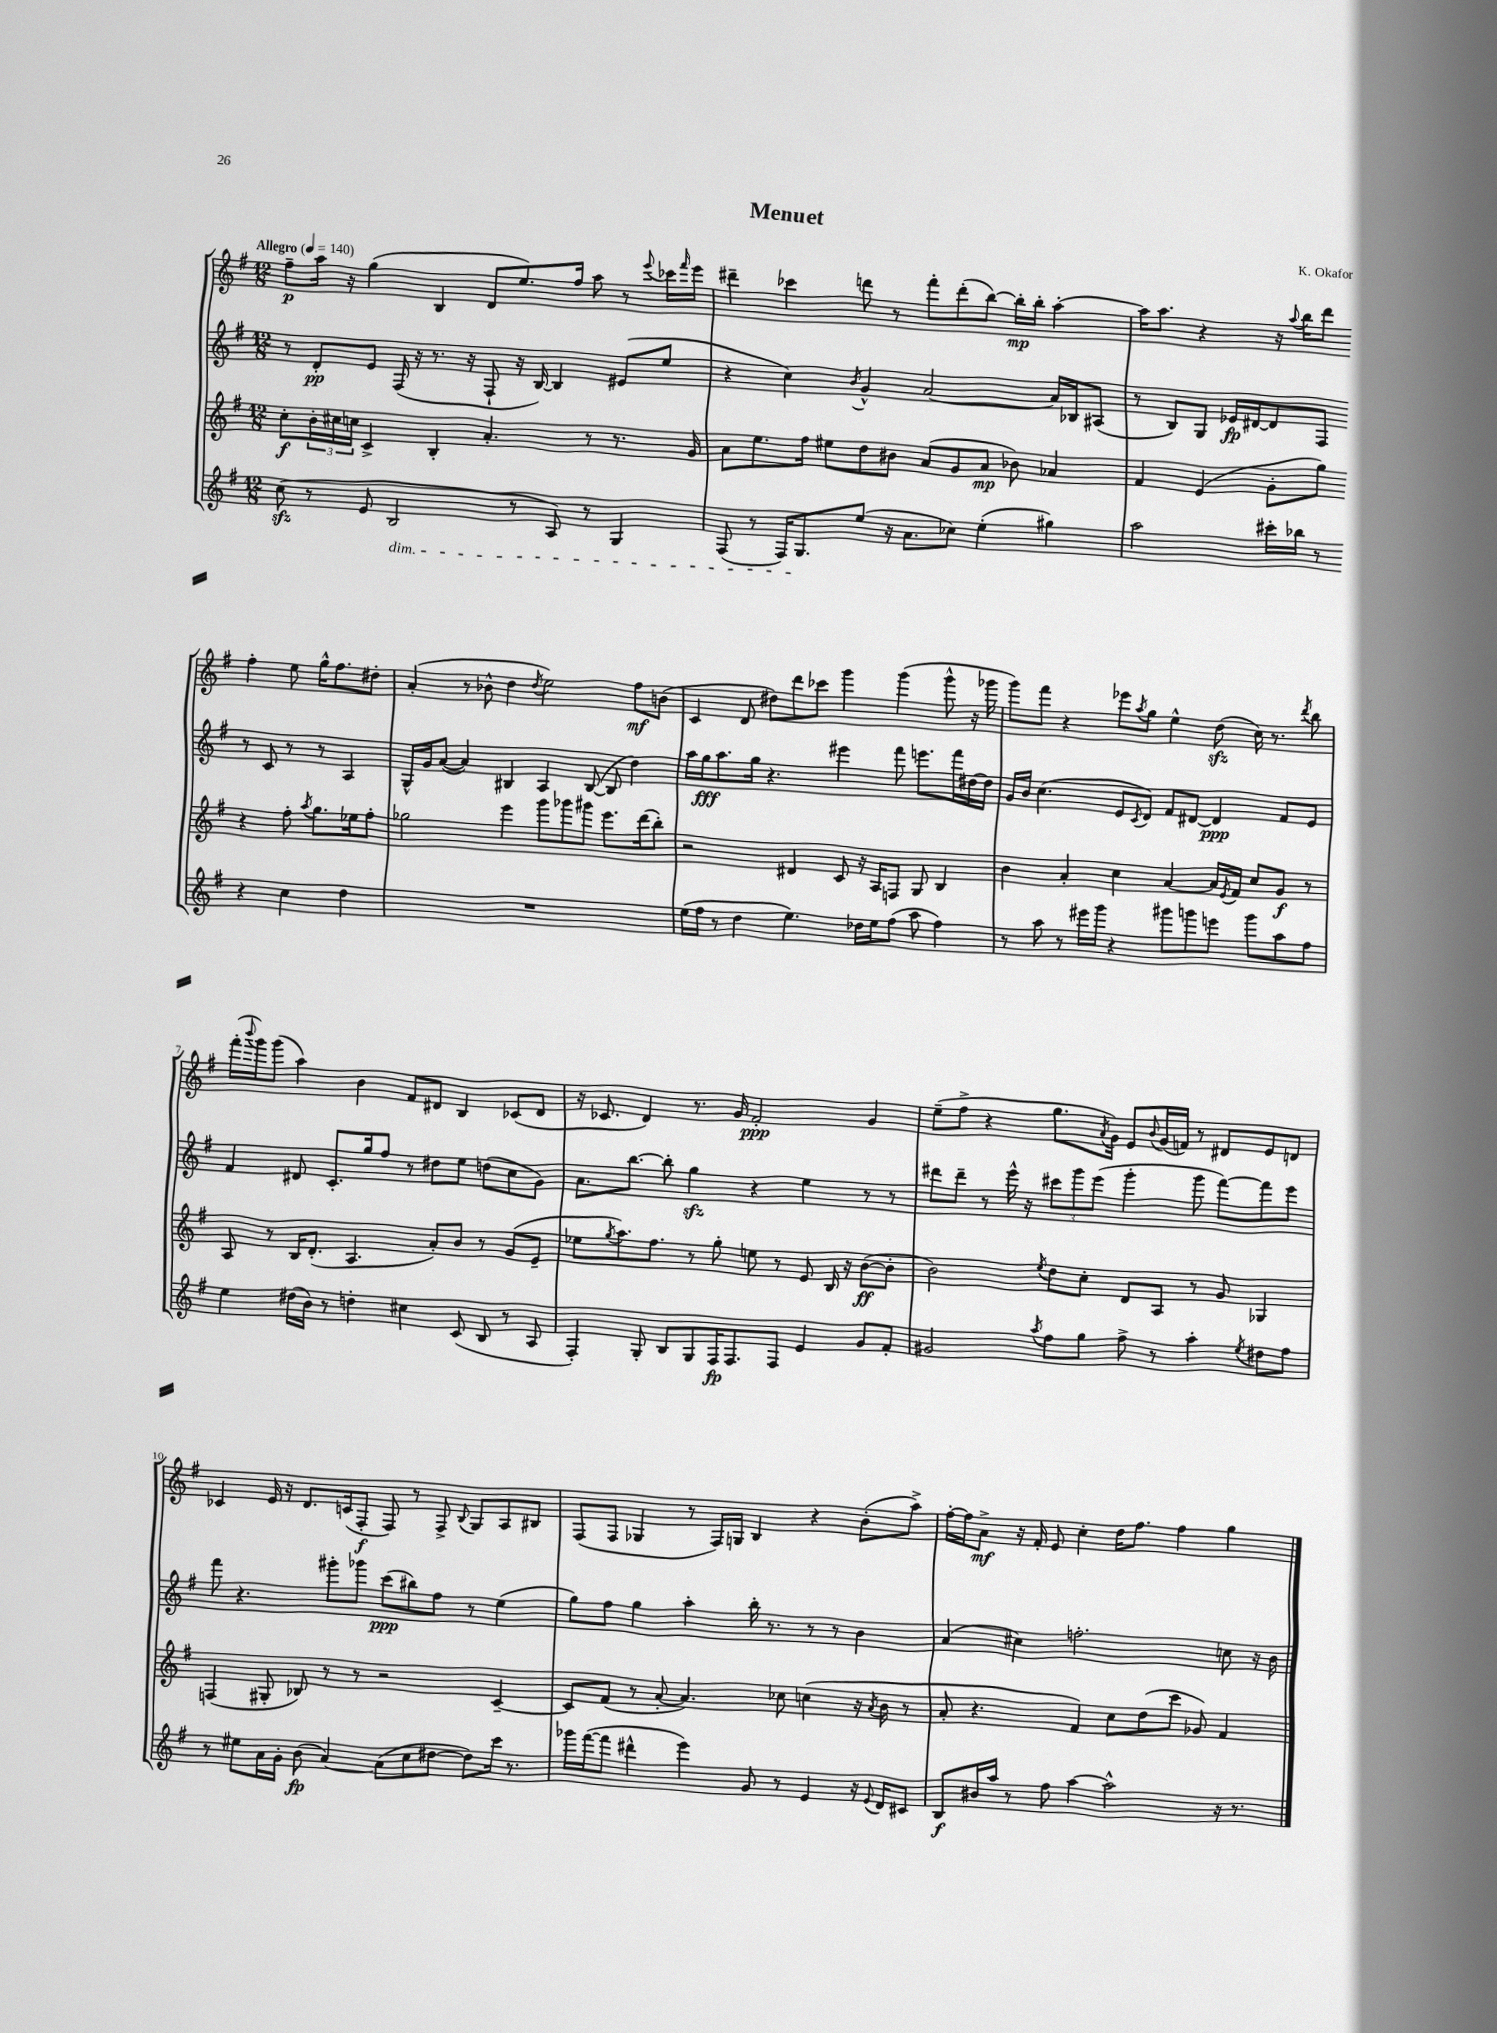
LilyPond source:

\header { title = "Menuet" composer = "K. Okafor" }
<<
\new StaffGroup <<
\new Staff = "s0" {
    \clef treble \key g \major \numericTimeSignature \time 12/8 \tempo "Allegro" 4 = 140
    fis''8--\p a''16 r16 g''4( b4 d'8 e''8.) fis''16 a''8 r8 \appoggiatura { e'''8 } ces'''16 \grace { fis'''16 } e'''16 |
    dis'''4-- ces'''4 d'''8 r8 fis'''8-. d'''8-.( b''8~) b''16-.\mp b''16-. a''4~-. |
    a''16 a''8. r4 r16 \appoggiatura { a''8 } b''16 d'''8 fis''4-. e''8 g''16-^ fis''8. dis''8-. |
    a'4-.( r8 bes'8-^ d''4 \acciaccatura { d''8 } e''2) fis''8\mf b'8( |
    c'4 d'8 dis''8) d'''8 ces'''8 g'''4 g'''4( g'''8-^ r16 ges'''16 |
    g'''8) fis'''8 r4 ees'''8 \acciaccatura { a''8 } g''8 e''4-^ d''8\sfz( c''16) r8. \acciaccatura { d'''8 } b''8 |
    fis'''16-.( \appoggiatura { b'''8 } g'''16) g'''8( a''4) b'4 fis'8 dis'8 b4 ces'8( dis'8 |
    r16 ces'8. d'4) r8. g'16 fis'2-.\ppp g'4 |
    e''8--( fis''8-> r4 g''8. \acciaccatura { a'8 } g'16) e'8 \appoggiatura { b'8 } g'16( f'16) r8 dis'8 e'8 d'8 |
    ces'4 e'16 r16 d'8. c'16( fis8-.\f fis8) r8 fis8-> \appoggiatura { b8 } g8 a8 bis8 |
    fis8( fis8 ges4 r8 fis16) g16 b4 r4 b'8-.( a''8->) |
    fis''16~-. fis''16 a'8->\mf r16 fis'16-. e'8 c''4-. d''16 fis''8. fis''4 g''4 \bar "|." |
}
\new Staff = "s1" {
    \clef treble \key g \major \numericTimeSignature \time 12/8
    r8 d'8-.\pp e'8 fis16( r16 r8. r16 fis8-! r16 b16~) b4 eis'8( e''8 |
    r4 c''4) \acciaccatura { b'8 } g'4-^ a'2~ a'16 bes16 ais8( |
    r8 b8) g8 ees'16\fp dis'16~ dis'8 fis8 r8 c'8 r8 r8 a4 |
    g16-^ g'16 a'8~( a'4) bis4 a4 bis8~( bis8 d''4) |
    a''16 g''16\fff a''8. g''16 r4. eis'''4 fis'''8 e'''8. fis'''16 dis''16~ dis''16 |
    g'16 b'16 c''4.( e'8 \acciaccatura { c'8 } d'8) fis'8 dis'8~ dis'4\ppp fis'8 e'8 |
    fis'4 dis'8 c'8.-. g''16 fis''8 r8 dis''8 e''8 d''8( c''8 g'8) |
    a'8. b''8.~ b''8-. g''4\sfz r4 e''4 r8 r8 |
    dis'''8 dis'''8-- r8 e'''16-^ r16 \tuplet 3/2 { cis'''8 g'''8 e'''8( } g'''4-. g'''8 fis'''8~) fis'''8 e'''8 |
    fis'''8 r4. gis'''8-. ges'''8 c'''8\ppp( bis''8) fis''8 r8 e''4( |
    g''8) fis''8 g''4 a''4-. b''16-. r8. r8 r8 b'4 |
    a'4( cis''4) f''2.-. c''8 r16 b'16 \bar "|." |
}
\new Staff = "s2" {
    \clef treble \key g \major \numericTimeSignature \time 12/8
    c''8-.\f \tuplet 3/2 { b'16-. cis''16 c''16 } c'4-> b4-. a'4.-. r8 r8. g'16 |
    a'8 e''8. fis''16 eis''8 d''8 bis'8 a'8( g'8 a'8\mp bes'8) aes'4 |
    fis'4 e'4( g'8-. g''8) r4 fis''8-. \acciaccatura { a''8 } g''8. ees''16 fis''8-. |
    ges''2 e'''4 g'''8 ges'''8 gis'''8 e'''8. d'''16( b''8-.) |
    r2 dis'4 c'8 r16 a16 f8 g8 b4 |
    b'4 a'4-. c''4 a'4~ a'16 \acciaccatura { e'8 } fis'16 c''8 g'8\f r8 |
    a8 r8 b16 d'8.-.( a4. a'8-.) b'8 r8 g'8( e'8-- |
    ees''8 \acciaccatura { g''8 } a''8.) fis''8. r8 g''8-. e''8 r8 e'8 b16 r16 b'8~\ff( b'8-. |
    b'2) \acciaccatura { e''8 } d''8 c''8-. d'8 a8 r8 g'8 ges4 |
    f4( gis8-. bes8) r8 r8 r2 c'4~-- |
    c'8 fis'8( r8 a'8~-. a'4.) ces''8 c''4( r16 \acciaccatura { a'8 } b'16 r8 |
    a'8-. r4. fis'4) c''8 d''8( c'''8 ges'8) fis'4 \bar "|." |
}
\new Staff = "s3" {
    \clef treble \key g \major \numericTimeSignature \time 12/8
    c''8\sfz( r8 e'8 b2\dim r8 a8) r8 g4 |
    fis8( r8 fis16) g8.\! e''8( r16 a'8. ces''8) e''4-.( gis''4) |
    a''2 cis'''16-. bes''16 r8 r4 c''4 d''4 |
    R1. |
    e''16( fis''16 r8 d''4 e''4.) des''16 e''16 fis''8( a''8 fis''4) |
    r8 a''8 r8 eis'''16 g'''16 r4 gis'''8 g'''8 e'''8 g'''8 a''8 fis''8 |
    e''4 dis''16( b'16) r8 d''4-. cis''4 c'8( b8 r8 a8 |
    fis4-.) g8-. b8 g8 fis16\fp fis8. fis8 e'4 g'8 fis'8-. |
    gis'2 \acciaccatura { a''8 } fis''8 g''8 fis''8-> r8 a''4-. \acciaccatura { e''8 } dis''8 fis''8 |
    r8 eis''8 a'16 g'16-. b'8\fp( a'4~) a'8( c''8 dis''8~ dis''8) c'''16 r8. |
    ges'''16 fis'''16~( fis'''8 dis'''4-^ e'''4) g'8 r8 e'4 r16 \appoggiatura { e'8 } d'16 cis'8 |
    b8\f bis'16 a''16 r8 fis''8 a''4~ a''2-^ r16 r8. \bar "|." |
}
>>
>>
